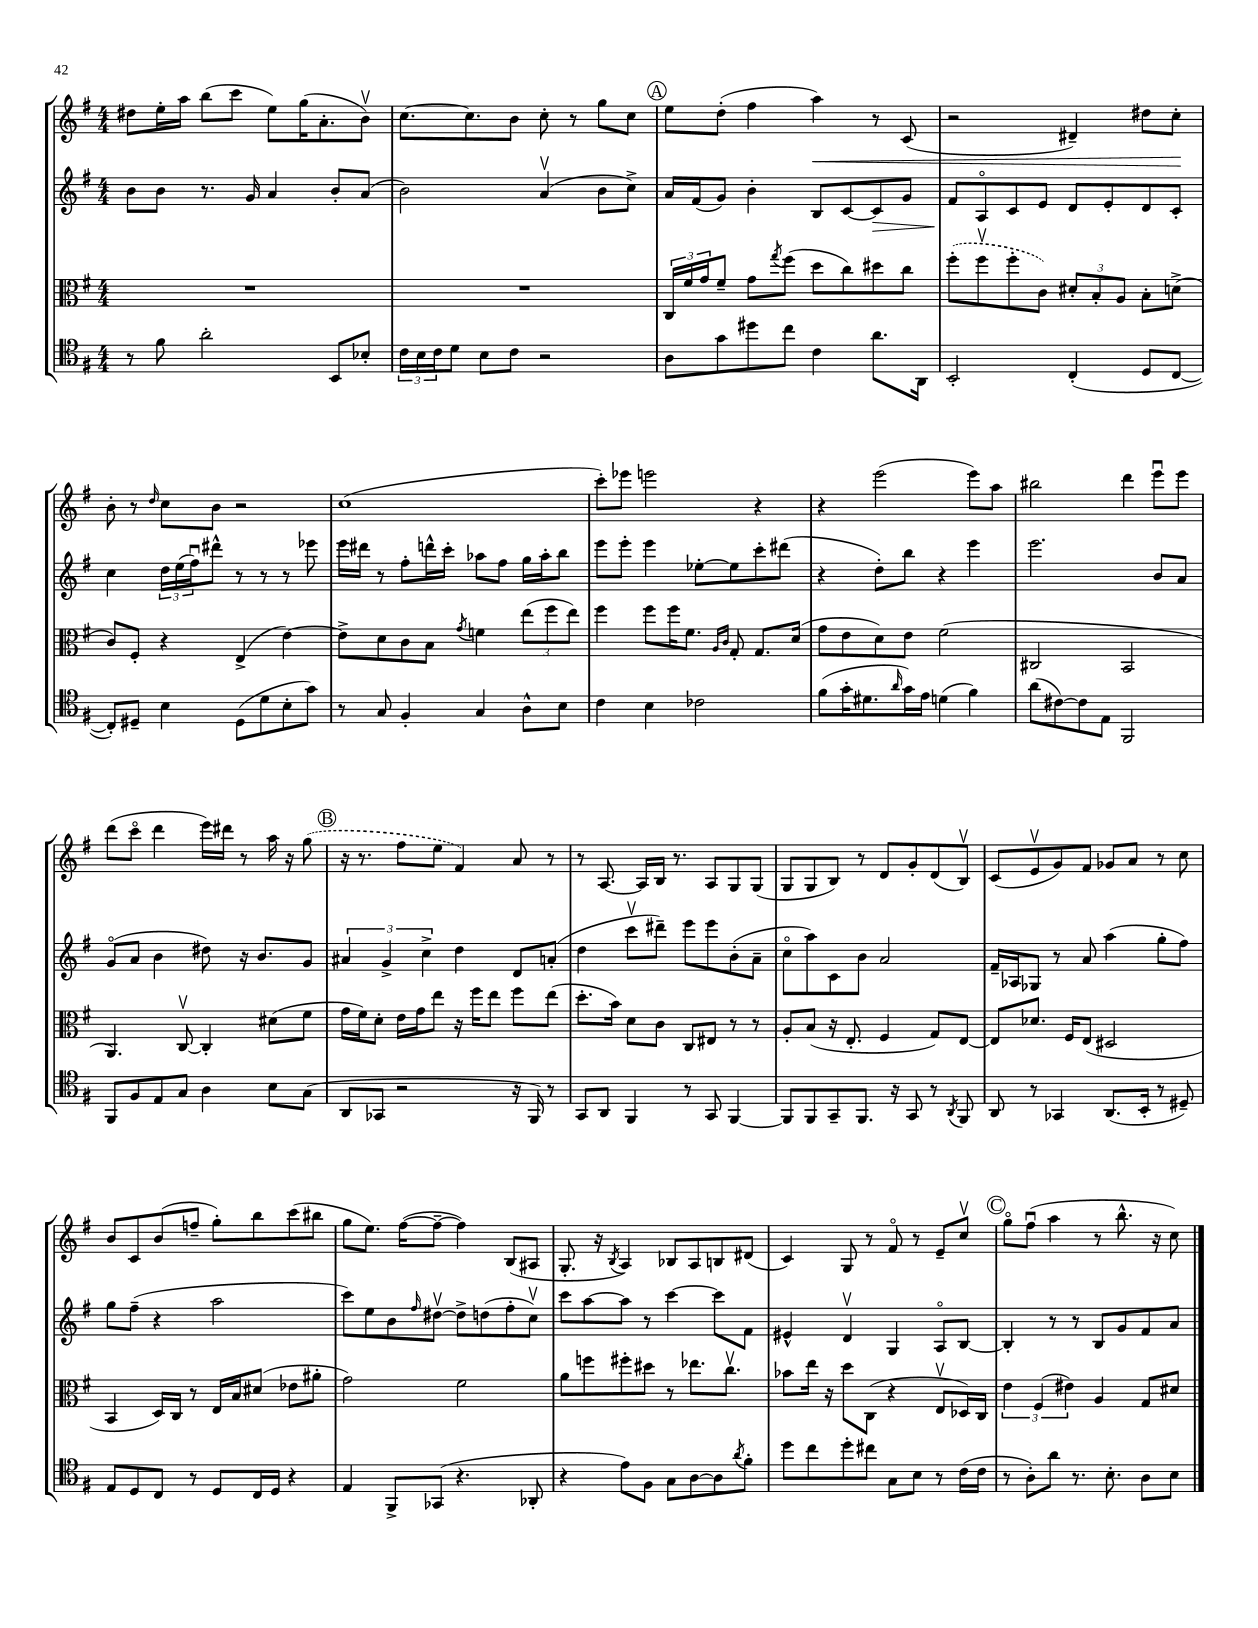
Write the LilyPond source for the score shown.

<<
\new StaffGroup <<
\new Staff = "s0" {
    \clef treble \key g \major \numericTimeSignature \time 4/4
    dis''8 e''16-. a''16 b''8( c'''8 e''8) g''16( a'8.-. b'8\upbow) |
    c''8.~ c''8. b'8 c''8-. r8 g''8 c''8 |
    \mark \markup { \circle "A" } e''8 d''8-.( fis''4 a''4\<) r8 c'8( |
    r2 dis'4--) dis''8 c''8-.\! |
    b'8-. r8 \grace { d''16 } c''8 b'8 r2 |
    c''1( |
    c'''8-.) ees'''8 e'''2 r4 |
    r4 e'''2( e'''8) a''8 |
    bis''2 d'''4 e'''8\downbow e'''8 |
    d'''8( c'''8\flageolet d'''4 e'''16) dis'''16 r8 a''16 r16 \once \slurDashed g''8( |
    \mark \markup { \circle "B" } r16 r8. fis''8 e''8 fis'4) a'8 r8 |
    r8 a8.~ a16 b16 r8. a8 g8 g8( |
    g8 g8 b8) r8 d'8 g'8-. d'8( b8\upbow) |
    c'8( e'8\upbow g'8) fis'8 ges'8 a'8 r8 c''8 |
    b'8 c'8 b'8( f''8-- g''8-.) b''8 c'''8( bis''8 |
    g''8 e''8.) fis''16~( fis''8~-- fis''4) b8( ais8 |
    g8.-. r16 \acciaccatura { b8 } a4) bes8 a8 b8 dis'8( |
    c'4) g8 r8 fis'8\flageolet r8 e'8-- c''8\upbow |
    \mark \markup { \circle "C" } g''8\flageolet fis''8\downbow( a''4 r8 b''8.-^ r16 c''8) \bar "|." |
}
\new Staff = "s1" {
    \clef treble \key g \major \numericTimeSignature \time 4/4
    b'8 b'8 r8. g'16 a'4 b'8-. a'8( |
    b'2) a'4\upbow( b'8 c''8->) |
    \mark \markup { \circle "A" } a'16 fis'16( g'8) b'4-. b8 c'8~ c'8\> g'8 |
    fis'8\! a8\flageolet c'8 e'8 d'8 e'8-. d'8 c'8-. |
    c''4 \tuplet 3/2 { d''16 e''16( fis''16\downbow) } dis'''8-^ r8 r8 r8 ees'''8 |
    e'''16 dis'''16 r8 fis''8-. d'''16-^ c'''16-. aes''8 fis''8 g''16 aes''16-. b''8 |
    e'''8 e'''8-. e'''4 ees''8~-. ees''8 c'''8-. dis'''8( |
    r4 d''8-.) b''8 r4 e'''4 |
    e'''2. b'8 a'8 |
    g'8\flageolet( a'8 b'4 dis''8) r16 b'8. g'8 |
    \mark \markup { \circle "B" } \tuplet 3/2 { ais'4 g'4-> c''4-> } d''4 d'8 a'8-.( |
    d''4 c'''8\upbow dis'''8--) e'''8 e'''8 b'8-.( a'8-- |
    c''8\flageolet a''8) c'8 b'8 a'2 |
    fis'16-- aes16 ges8 r8 a'8 a''4( g''8-. fis''8) |
    g''8 fis''8--( r4 a''2 |
    c'''8) e''8 b'8 \grace { fis''16 } dis''8~\upbow dis''8-> d''8( fis''8-. c''8\upbow) |
    c'''8 a''8~ a''8 r8 c'''4~ c'''8 fis'8 |
    eis'4-^ d'4\upbow g4 a8\flageolet b8~ |
    \mark \markup { \circle "C" } b4-. r8 r8 b8 g'8 fis'8 a'8 \bar "|." |
}
\new Staff = "s2" {
    \clef alto \key g \major \numericTimeSignature \time 4/4
    R1 |
    R1 |
    \mark \markup { \circle "A" } \tuplet 3/2 { c16 fis'16 g'16 } fis'8-- g'8 \acciaccatura { g''8 } fis''8( d''8 c''8) dis''8 c''8 |
    \once \slurDashed fis''8-.( fis''8\upbow fis''8-. c'8) \tuplet 3/2 { dis'8-. b8-. a8 } b8-. d'8->( |
    c'8) fis8-. r4 e4->( e'4~) |
    e'8-> d'8 c'8 b8 \acciaccatura { g'8 } f'4 \tuplet 3/2 { e''8( fis''8 e''8) } |
    fis''4 fis''8 fis''16 fis'8. \grace { a16 c'16 } g8-. g8. d'16( |
    g'8 e'8 d'8) e'8 fis'2( |
    cis2 b,2 |
    a,4.) c8~\upbow c4-. dis'8( fis'8 |
    \mark \markup { \circle "B" } g'16 fis'16) d'8-. e'16 g'16 e''8 r16 fis''16 e''8 fis''8 e''8( |
    d''8.-. b'16) d'8 c'8 c8 eis8 r8 r8 |
    a8-. b8( r16 e8.-. fis4 g8) e8~ |
    e8 des'8. fis16 e8( dis2 |
    b,4 d16) c16 r8 e16 b16 dis'8( ees'8 ais'8-. |
    g'2) fis'2 |
    a'8 f''8 fis''8-. dis''8 r8 ees''8. c''8.\upbow |
    bes'8 e''16 r16 d''8 c8( r4 e8\upbow des16) c16 |
    \mark \markup { \circle "C" } \tuplet 3/2 { e'4 fis4( eis'4) } a4 g8 dis'8 \bar "|." |
}
\new Staff = "s3" {
    \clef tenor \key g \major \numericTimeSignature \time 4/4
    r8 fis'8 a'2-. b,8 bes8-. |
    \tuplet 3/2 { c'16 b16 c'16 } d'8 b8 c'8 r2 |
    \mark \markup { \circle "A" } a8 g'8 dis''8 c''8 c'4 a'8. a,16 |
    b,2-. c4-.( d8 c8~ |
    c8-.) dis8-- b4 dis8( d'8 b8-. g'8) |
    r8 g8 fis4-. g4 a8-^ b8 |
    c'4 b4 ces'2 |
    fis'8( g'16-. dis'8. \grace { a'16 } g'16) e'16 d'4( fis'4) |
    a'8( cis'8~) cis'8 e8 fis,2 |
    fis,8 fis8 e8 g8 a4 b8 g8( |
    \mark \markup { \circle "B" } a,8 ges,8 r2 r16 fis,16) r8 |
    g,8 a,8 fis,4 r8 g,8 fis,4~ |
    fis,8 fis,8 g,8-- fis,8. r16 g,8 r8 \acciaccatura { a,8 } fis,8 |
    a,8 r8 ges,4 a,8.( b,16-. r8 dis8--) |
    e8 d8 c8 r8 d8 c16 d16 r4 |
    e4 fis,8-> ges,8( r4. aes,8-. |
    r4 e'8) fis8 g8 a8~ a8 \acciaccatura { a'8 } fis'8-. |
    d''8 c''8 d''8-. cis''8 g8 b8 r8 c'16( c'16 |
    \mark \markup { \circle "C" } r8 a8-.) a'8 r8. b8.-. a8 b8 \bar "|." |
}
>>
>>
\layout { \context { \Score \remove "Bar_number_engraver" } }
